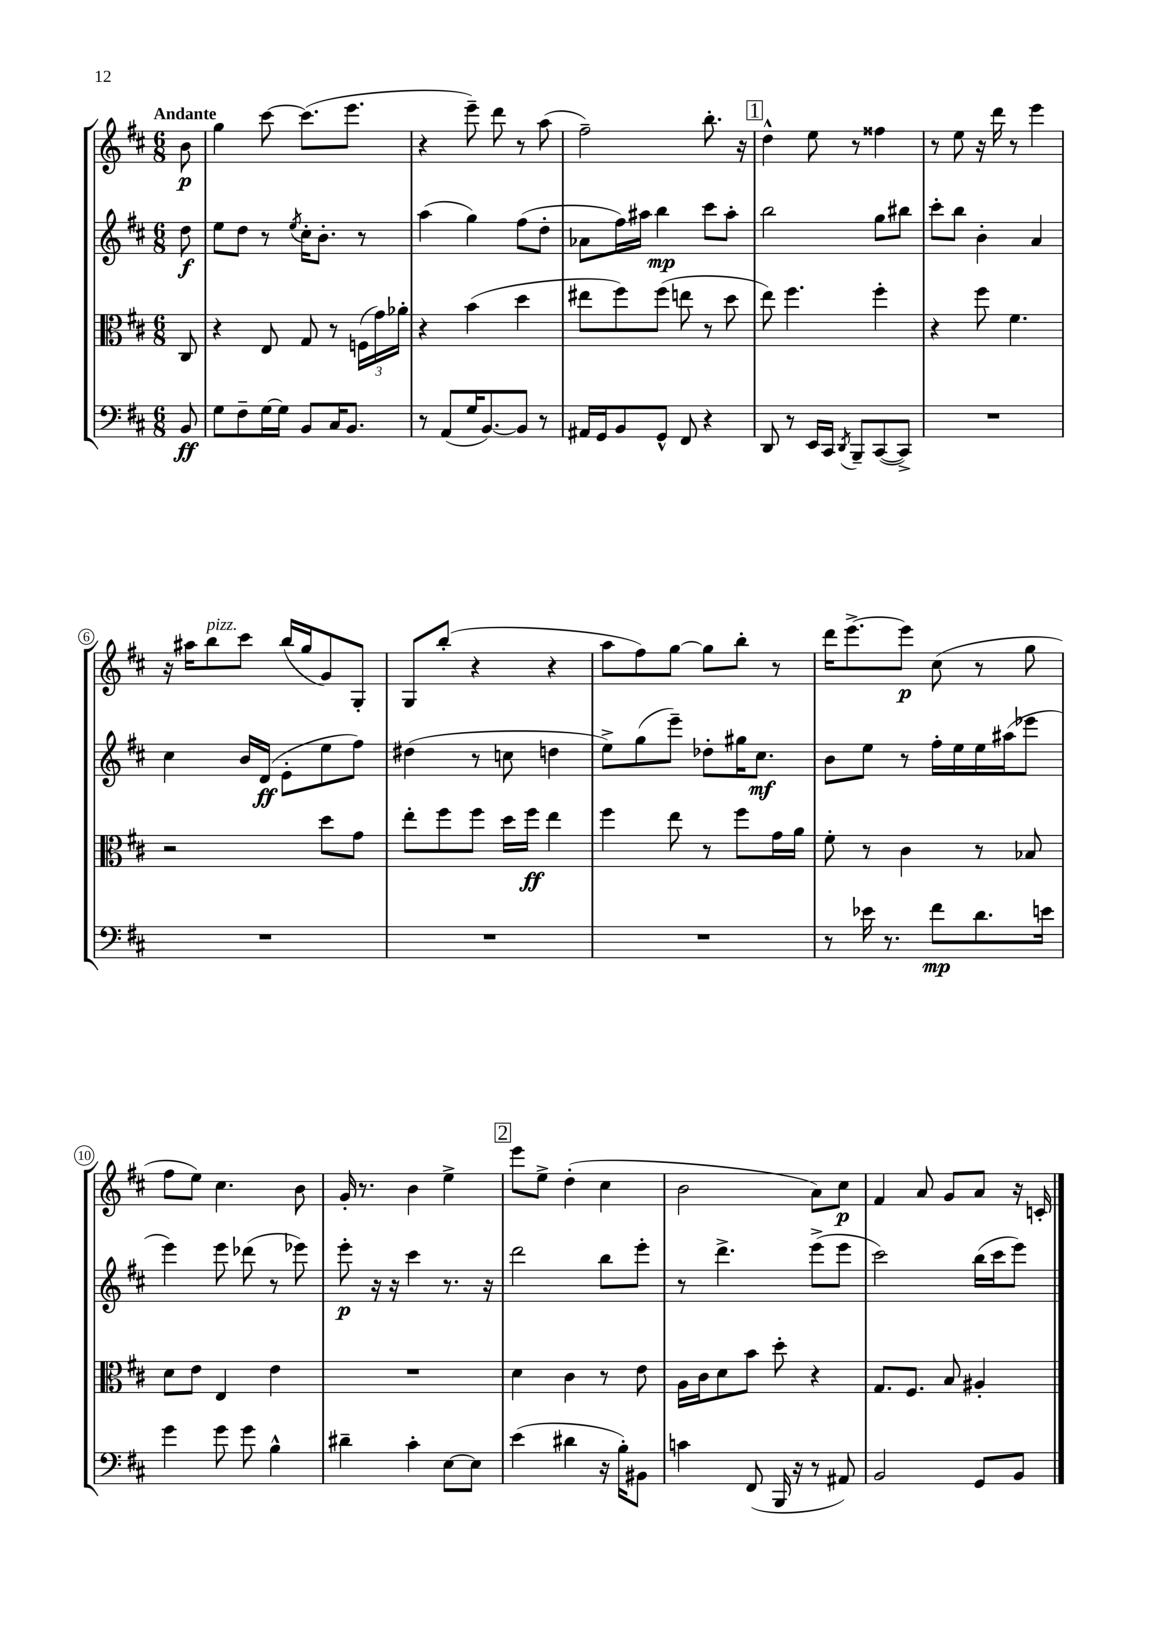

**kern	**kern	**kern	**kern
*staff4	*staff3	*staff2	*staff1
*clefF4	*clefC3	*clefG2	*clefG2
*k[f#c#]	*k[f#c#]	*k[f#c#]	*k[f#c#]
*M6/8	*M6/8	*M6/8	*M6/8
8BB	8C#	8dd	8b
=	=	=	=
8G	4r	8ee	4gg
8F#~	.	8dd	.
[16G	8E	8r	[8ccc#
16G]	.	.	.
.	.	8qee	.
8BB	8G	16cc#'	(8.ccc#]
.	.	8.b'	.
16C#	8r	.	.
8.BB	.	.	8.eee
.	(24F	8r	.
.	24g)	.	.
.	24a-'	.	.
=	=	=	=
8r	4r	(4aa	4r
(8AA	.	.	.
16G	(4b	4gg)	8eee~)
[8.BB)	.	.	.
.	.	.	8ddd
8BB]	4dd	(8ff#	8r
8r	.	8dd'	(8aa
=	=	=	=
16AA#	8ee#	8a-	2ff#~)
16GG	.	.	.
8BB	8ff#)	16ff#)	.
.	.	16aa#	.
8GG^^	(8ff#	4bb	.
8FF#	8ee	.	.
4r	8r	8ccc#	8.bb'
.	8dd	8aa#'	.
.	.	.	16r
=	=	=	=
8DD	8ee)	2bb	4dd^^
8r	4.ff#	.	.
16EE	.	.	8ee
16CC#	.	.	.
8qDD	.	.	.
8BBB~	.	.	8r
([8CC#	4ff#'	8gg	4ff##
8CC#^])	.	8bb#	.
=	=	=	=
2.r	4r	8ccc#'	8r
.	.	8bb	8ee
.	8ff#	4b'	16r
.	.	.	16ddd
.	4.f#	.	8r
.	.	4a	4eee
=	=	=	=
2.r	2r	4cc#	16r
.	.	.	16aa#
.	.	.	8bb
.	.	16b	8ccc#
.	.	(16d	.
.	.	8e'	(16bb
.	.	.	16gg
.	8dd	8ee	8g)
.	8g	8ff#)	8G'
=	=	=	=
2.r	8ee'	(4dd#	8G
.	8ff#	.	(8bb'
.	8ff#	8r	4r
.	16dd	8cc	.
.	16ff#	.	.
.	4ee	4dd	4r
=	=	=	=
2.r	4ff#	8ee^)	8aa
.	.	(8gg	8ff#)
.	8ee	8eee~)	[8gg
.	8r	8dd-'	8gg]
.	8ff#	16gg#	8bb'
.	.	8.cc#	.
.	16g	.	8r
.	16a	.	.
=	=	=	=
8r	8f#'	8b	16ddd
.	.	.	[8.eee^
16e-	8r	8ee	.
8.r	.	.	.
.	4c#	8r	8eee]
8f#	.	16ff#'	(8cc#
.	.	16ee	.
8.d	8r	16ee	8r
.	.	(16aa#	.
.	8B-	8eee-	8gg
16e	.	.	.
=	=	=	=
4g	8d	4eee)	8ff#
.	8e	.	8ee)
8g	4E	8eee	4.cc#
8g	.	(8ddd-	.
4B^^	4e	8r	.
.	.	8eee-)	8b
=	=	=	=
4d#~	2.r	8eee'	16g'
.	.	.	8.r
.	.	16r	.
.	.	16r	.
4c#'	.	4ccc#	4b
[8E	.	8.r	4ee^
8E]	.	.	.
.	.	16r	.
=	=	=	=
(4e	4d	2ddd	8eee
.	.	.	8ee^
4d#	4c#	.	(4dd'
16r	8r	8bb	4cc#
16B')	.	.	.
8BB#	8e	8eee'	.
=	=	=	=
4c	16A	8r	2b
.	16c#	.	.
.	8d	4.ddd^	.
(8FF#	8b	.	.
16BBB	8dd'	.	.
16r	.	.	.
8r	4r	(8eee^	8a)
8AA#)	.	8eee	8cc#
=	=	=	=
2BB	8.G	2ccc#)	4f#
.	8.F#	.	.
.	.	.	8a
.	8B	.	8g
8GG	4A#'	(16bb	8a
.	.	16ccc#	.
8BB	.	8eee)	16r
.	.	.	16c'
==	==	==	==
*-	*-	*-	*-
